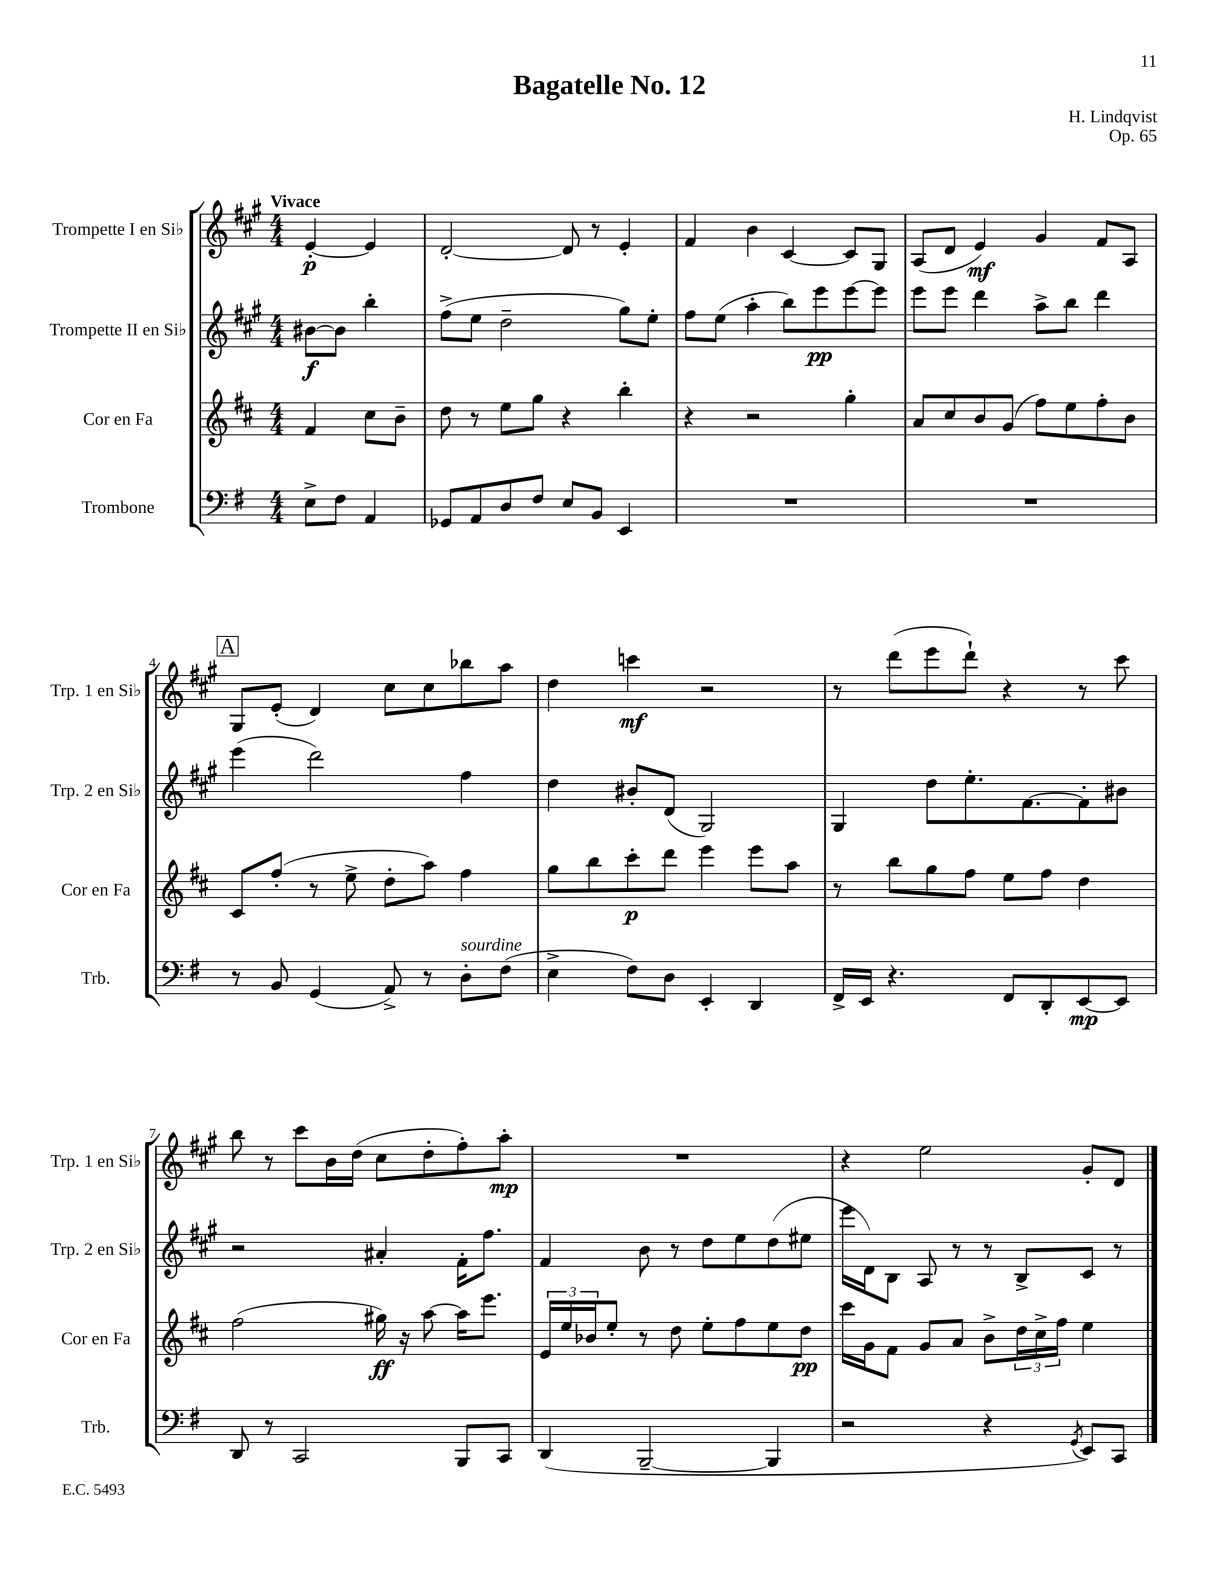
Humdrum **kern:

**kern	**kern	**kern	**kern
*staff4	*staff3	*staff2	*staff1
*clefF4	*clefG2	*clefG2	*clefG2
*k[f#]	*k[f#c#]	*k[f#c#g#]	*k[f#c#g#]
*M4/4	*M4/4	*M4/4	*M4/4
8E^	4f#	[8b#	[4e'
8F#	.	8b#]	.
4AA	8cc#	4bb'	4e]
.	8b~	.	.
=	=	=	=
8GG-	8dd	(8ff#^	[2d'
8AA	8r	8ee	.
8D	8ee	2dd~	.
8F#	8gg	.	.
8E	4r	.	8d]
8BB	.	.	8r
4EE	4bb'	8gg#)	4e'
.	.	8ee'	.
=	=	=	=
1r	4r	8ff#	4f#
.	.	(8ee	.
.	2r	4aa'	4b
.	.	8bb)	[4c#
.	.	8eee	.
.	4gg'	[8eee	8c#]
.	.	8eee]	8G#
=	=	=	=
1r	8a	8eee	(8A
.	8cc#	8eee	8d
.	8b	4ddd	4e)
.	(8g	.	.
.	8ff#)	8aa^	4g#
.	8ee	8bb	.
.	8ff#'	4ddd	8f#
.	8b	.	8A
=	=	=	=
8r	8c#	(4eee	8G#
8BB	(8ff#'	.	(8e'
(4GG	8r	2ddd)	4d)
.	8ee^	.	.
8AA^)	8dd'	.	8cc#
8r	8aa)	.	8cc#
8D'	4ff#	4ff#	8bb-
(8F#	.	.	8aa
=	=	=	=
4E^	8gg	4dd	4dd
.	8bb	.	.
8F#)	8ccc#'	8b#'	4ccc
8D	8ddd	(8d	.
4EE'	4eee	2G#)	2r
4DD	8eee	.	.
.	8aa	.	.
=	=	=	=
16FF#^	8r	4G#	8r
16EE	.	.	.
4.r	8bb	.	(8ddd
.	8gg	8dd	8eee
.	8ff#	8.ee'	8ddd`)
8FF#	8ee	.	4r
.	.	[8.f#	.
8DD'	8ff#	.	.
[8EE	4dd	8f#']	8r
8EE]	.	8b#	8ccc#
=	=	=	=
8DD	(2ff#	2r	8bb
8r	.	.	8r
2CC	.	.	8ccc#
.	.	.	16b
.	.	.	(16dd
.	16gg#)	4a#'	8cc#
.	16r	.	.
.	[8aa	.	8dd'
8BBB	16aa]	16f#'	8ff#')
.	8.eee	8.ff#	.
8CC	.	.	8aa'
=	=	=	=
(4DD	24e	4f#	1r
.	24ee	.	.
.	24b-	.	.
.	8ee'	.	.
[2BBB~	8r	8b	.
.	8dd	8r	.
.	8ee'	8dd	.
.	8ff#	8ee	.
4BBB]	8ee	(8dd	.
.	8dd	8ee#	.
=	=	=	=
2r	16ccc#	16eee	4r
.	16g	16d)	.
.	8f#	8B	.
.	8g	8A	2ee
.	8a	8r	.
4r	8b^	8r	.
.	24dd	8B^	.
.	24cc#^	.	.
.	24ff#	.	.
8qGG	.	.	.
8EE)	4ee	8c#	8g#'
8CC	.	8r	8d
==	==	==	==
*-	*-	*-	*-
